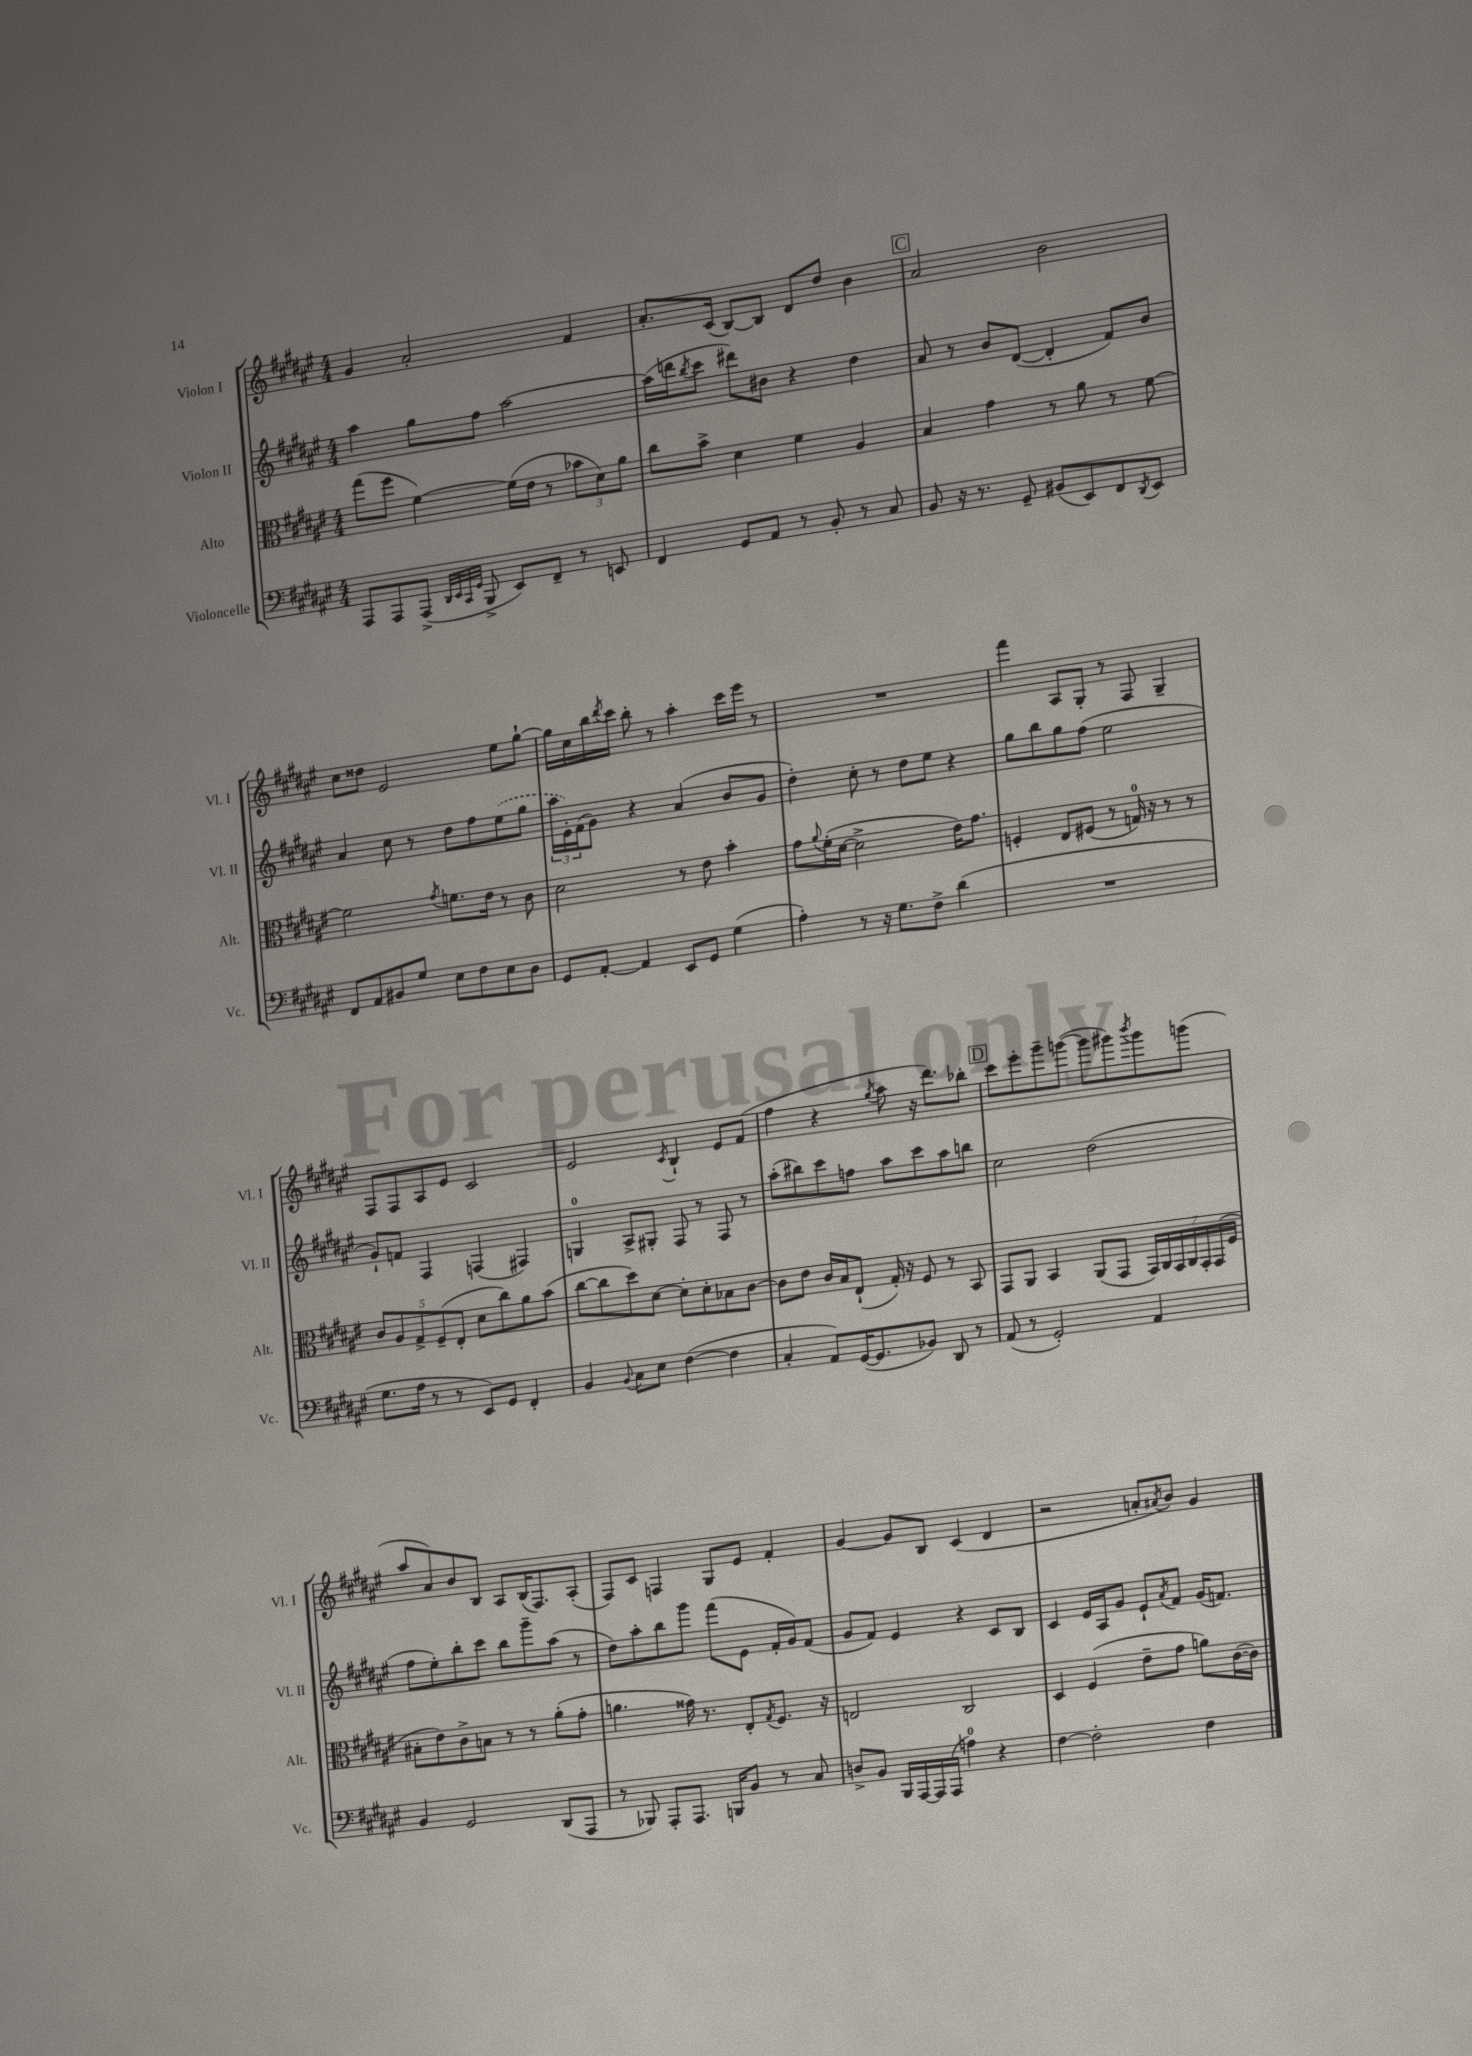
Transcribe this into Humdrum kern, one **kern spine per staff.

**kern	**kern	**kern	**kern
*part4	*part3	*part2	*part1
*staff4	*staff3	*staff2	*staff1
*I"Violoncelle	*I"Alto	*I"Violon II	*I"Violon I
*I'Vc.	*I'Alt.	*I'Vl. II	*I'Vl. I
*clefF4	*clefC3	*clefG2	*clefG2
*k[f#c#g#d#a#e#]	*k[f#c#g#d#a#e#]	*k[f#c#g#d#a#e#]	*k[f#c#g#d#a#e#]
*M4/4	*M4/4	*M4/4	*M4/4
=123	=123	=123	=123
8AAA#/L	(8gg#\L	4aa#\	4g#/
8AAA#/	8ff#\J	.	.
(8AAA#^/J	[4f#\)	8gg#\L	2a#'/
32qqDD#/LLL	.	.	.
32qqEE#/	.	.	.
32qqCC#/	.	.	.
32qqGG#/JJJ	.	.	.
8BBB^/	.	8ff#\J	.
8EE#/L)	(16f#\LL]	[2aa#\	.
.	16e#\JJ	.	.
8FF#~/J	8r	.	.
8r	12b-X\L	.	4f#/
.	12d#\)	.	.
8EEn/	.	.	.
.	12a#\J	.	.
=124	=124	=124	=124
4FF#/	8cc#\L	(16aa#\LL]	8.a#'/L
.	.	16dddn\J	.
.	.	8qbb/	.
.	8b^\J	8ccc#\J	.
.	.	.	(16c#/Jk
8GG#/L	4d#\	8ddd#X\L)	[8B/L)
8AA#/J	.	8b#X\J	8B/J]
8r	4f#\	4r	8d#/L
8BB'/	.	.	8dd#/J
8r	4A#/	4dd#\	4b\
8C#/	.	.	.
!!LO:REH:place=s1:t=C
=125	=125	=125	=125
8BB/	4B/	8a#/	2a#/
16r	.	8r	.
8.r	.	.	.
.	4g#\	8b/L	.
8GG#~/	.	([8d#/J	.
(8BB#X/L	8r	4d#'/]	2b\
8EE#/)	8a#\	.	.
8FF#/	8r	8f#/L)	.
8qDD#/	.	.	.
8EE#/J	[8f#\	8b/J	.
!!LO:LB:g=z
=126	=126	=126	=126
8FF#/L	2f#\]	4a#/	8cc#\L
8AA#/	.	.	8dd##X\J
8BB#X/	.	8cc#\	2e#/
8G#/J	.	8r	.
.	8qg#/	.	.
8E#\L	8.fn\L	8dd#\L	.
8F#\	.	8ff#\	.
.	16e#\Jk	.	.
8E#\	8r	(8ee#\	8ee#\L
8D#\J	8c#\	8gg#\J	[8gg#`\J
=127	=127	=127	=127
8GG#/L	2d#\	24aa#\LL	16gg#\LL]
.	.	24e#'\)	.
.	.	.	16cc#\
.	.	(24f#\J	.
[8AA#'/J	.	8g#\J)	16bb\
.	.	.	8qddd#/
.	.	.	16ccc#\JJ
4AA#/]	.	4r	8bb'\
.	.	.	8r
8EE#/L	8r	(4a#/	4aa#'\
8GG#/J	8e#\	.	.
(4G#\	4b'\	8b/L	16ccc#\LL
.	.	.	16eee#\JJ
.	.	8g#/J	8r
=128	=128	=128	=128
4A#'\)	8g#\L	4dd#'\)	1r
.	8qqa#/	.	.
.	(16f#'\L	.	.
.	[16d#\JJ	.	.
8r	2d#^\]	8cc#'\	.
16r	.	8r	.
8.G#\L	.	.	.
.	.	8dd#\L	.
8F#^\J	.	8ee#\J	.
(4d#\	16e#\KL)	4r	.
.	8.g#\J	.	.
=129	=129	=129	=129
1r	4Fn'/	8gg#\L	4fff#\
.	.	8bb\	.
.	8E#/L	8gg#\	8A#/L
.	(8F#X/J	(8ff#\J	8G#'/J
.	8r	2ee#\	8r
.	16Gn/)	.	8F#/
.	16r	.	.
.	8r	.	4G#~/
.	8r	.	.
!!LO:LB:g=z
=130	=130	=130	=130
8.G#\L	10c#/L	8g#`/L)	8F#/L
.	10A#/	.	.
.	.	8fn/J	8F#/
16A#\Jk	.	.	.
.	10G#^/	.	.
8r	.	4F#/	8A#/
.	(10F#~/	.	.
8r	.	.	8e#/J
.	10E#'/J	.	.
8EE#/L)	8d#\L	(4Fn/	2c#/
8GG#/J	8cc#\)	.	.
4FF#'/	8a#\	4F#X/)	.
.	(8b\J	.	.
=131	=131	=131	=131
4BB/	[8cc#\L	4Gn/	2e#/
.	8cc#\]	.	.
8qqBB/	.	.	.
8C#\L	8dd#\)	8A#^/L	.
8E#\J	[8d#\J	8G#X'/J	.
.	.	.	8qc#/
([4F#\	8d#'\L]	8F#/	4B`/
.	8d#'\	8r	.
4F#\]	8B-X\	8F#/	8e#/L
.	[8c#\J	8r	(8f#/J
=132	=132	=132	=132
4C#'/	8c#\L]	(8aa#'\L	4ff#\
.	8e#\J	8bb#X\)	.
8AA#/L)	16c#/LL	8ccc#\	4r
.	16B/J	.	.
([16GG#/K	(8E#`/J	8ffn\J	.
8.GG#/]	.	.	.
.	.	.	8qgg#/
.	16G#'/)	8aa#\L	8aa#\
.	16r	.	.
8BB-X/J)	8F#/	8ccc#\	16r
.	.	.	8.ddd#\L)
8DD#/	8r	8aa#\	.
8r	8BB/	8bbn\J	8bb-X'\J
!!LO:REH:place=s1:t=D
=133	=133	=133	=133
(8AA#/	8GG#/L	2cc#\	8ccc#\L
8r	8AA#/J	.	8eee#'\
2GG#'/)	4BB/	.	8ggg#~\
.	.	.	([8gggn\J
.	(8AA#/L	(2dd#\	8ggg\L]
.	8GG#/J	.	8ggg#X\)
.	.	.	8qbbb/
4AA#/	28GG#/LL)	.	8ggg#\
.	28AA#/	.	.
.	28GG#/	.	.
.	28AA#/	.	.
.	.	.	(8gggn\J
.	28GG#'/	.	.
.	(28GG#/	.	.
.	28F#/JJ	.	.
!!LO:LB:g=z
=134	=134	=134	=134
4BB/	8B#X'\L	8ff#\L	8aa#/L
.	8e#\)	8ee#'\)	8a#/)
2GG#/	8c#^\	8bb'\	8b/
.	8Bn\J	8ccc#\J	8B/J
.	8r	8bb\L	8A#/L
.	8r	8ggg#~\	(16B/K
.	.	.	8.F#/)
(8DD#/L	(8a#'\L	(8aa#\J	.
8AAA#/J	8g#'\J	8r	(8A#'/J
=135	=135	=135	=135
8r	4.an\	8dd#\L)	8F#/L)
8BBB-X/)	.	8aa#'\	8c#/J
8AAA#'/L	.	8bb\	4Fn/
8.AAA#/J	16g##X\)	8ggg#\J	.
.	8.r	.	.
.	.	(8fff#\L	8G#/L
16BBBn/KL	.	.	.
8BB/J	8E#'/L	8e#\J	8e#/J
.	8qG#/	.	.
8r	8.F#/J	16f#'/LL	4f#'/
.	.	16g#/J)	.
8C#/	.	(8f#/J	.
.	16r	.	.
=136	=136	=136	=136
8Dn^/L	2En/	8g#/L	[4g#/
8BB/J	.	8f#/J)	.
16BBB/LL	.	4e#/	8g#/L]
[16AAA#/	.	.	.
16AAA#/]	.	.	8B/J
(16AAA#/JJ	.	.	.
4An\)	2C#/	4r	(4c#/
4r	.	8c#/L	4d#/
.	.	8B/J	.
=137	=137	=137	=137
[4F#\	4D#/	4c#/	2r
2F#'\]	(4F#/	16e#/LL	.
.	.	16A#/J	.
.	.	8g#/J	.
.	8e#~\L	8e#`/L	8an'/L
.	.	8qa#/	8qa#X/
.	8g#\J	8f#/J	8b/J)
4F#\	8an\L)	(16g#/KL	4g#/
.	.	8.fn/J)	.
.	([16c#\L	.	.
.	16c#\JJ])	.	.
==	==	==	==
*-	*-	*-	*-
